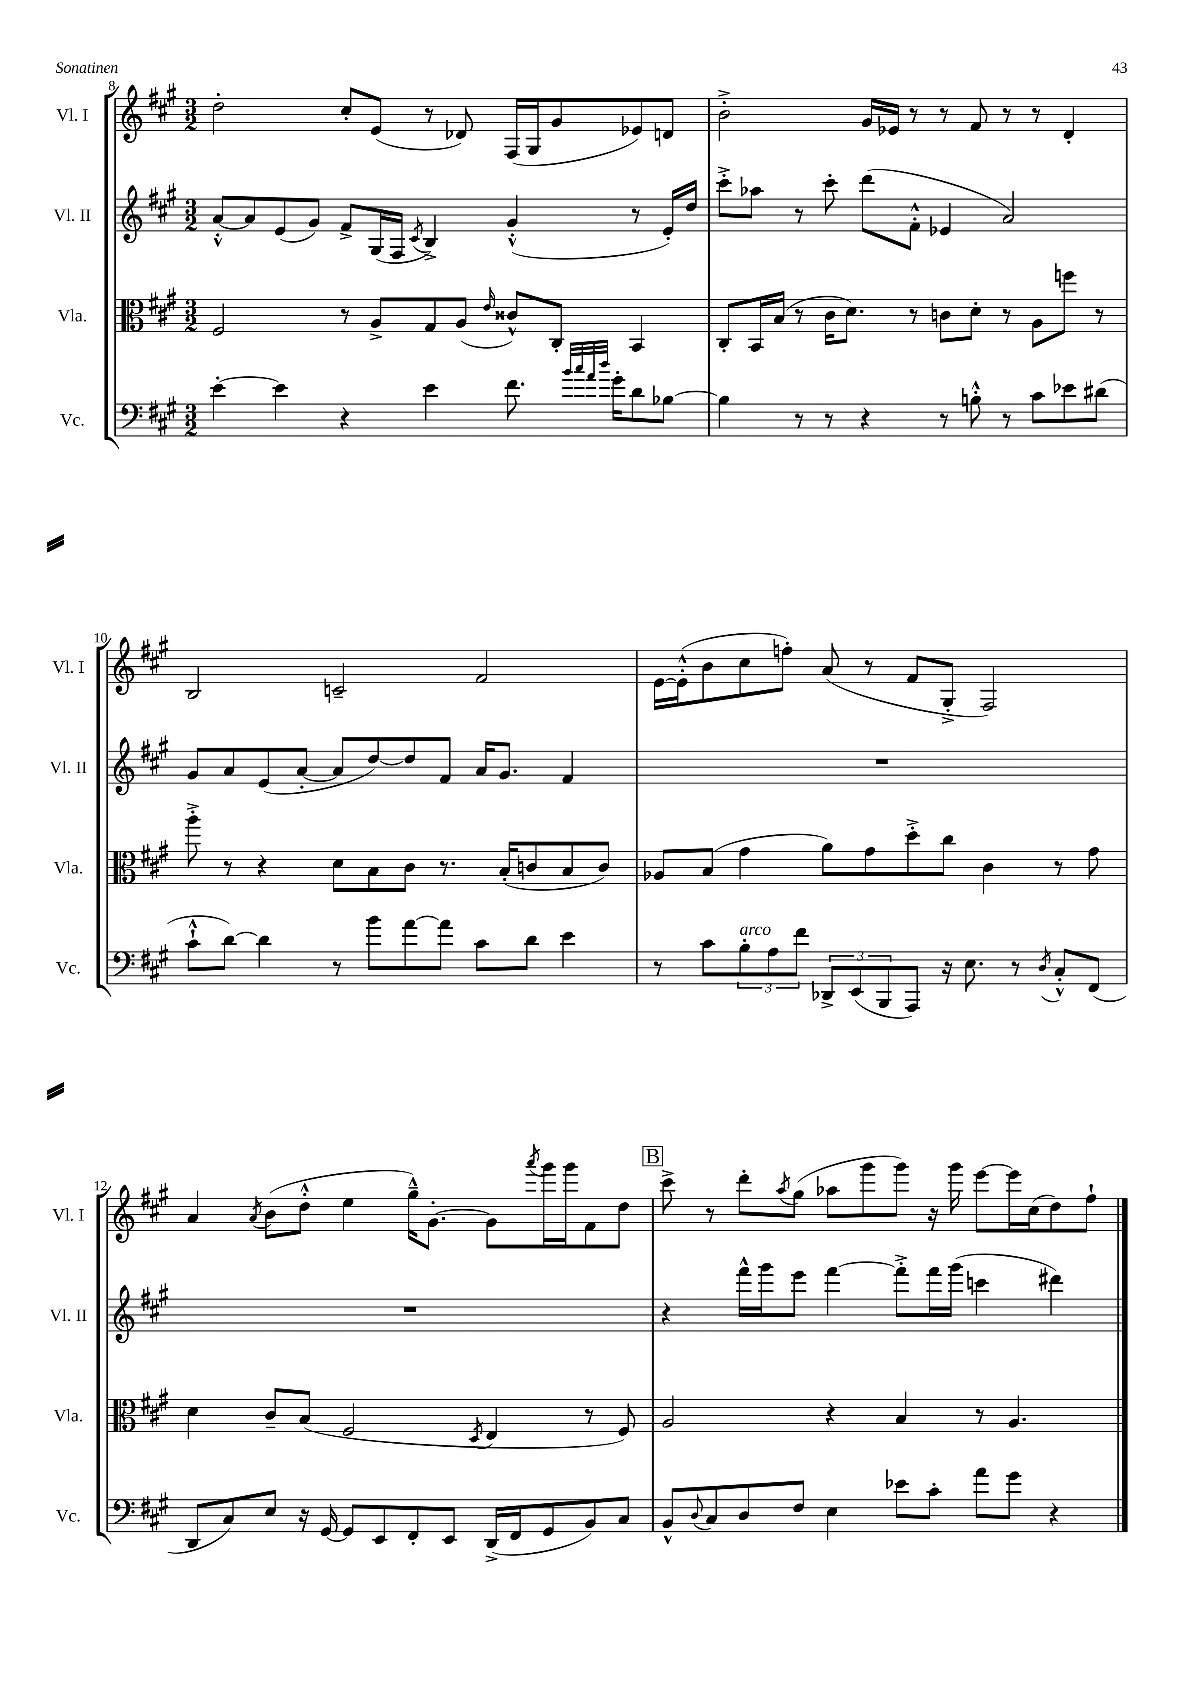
<<
\new StaffGroup <<
\new Staff = "s0" \with { instrumentName = "Vl. I" shortInstrumentName = "Vl. I" } {
    \clef treble \key a \major \numericTimeSignature \time 3/2
    d''2-. cis''8-. e'8( r8 des'8) fis16( gis16 gis'8 ees'8) d'8 |
    b'2-.-> gis'16 ees'16 r8 r8 fis'8 r8 r8 d'4-. |
    b2 c'2-- fis'2 |
    e'16~ e'16-.-^( b'8 cis''8 f''8-.) a'8( r8 fis'8 gis8-.-> fis2) |
    a'4 \acciaccatura { a'8 } b'8( d''8-.-^ e''4 gis''16---^) gis'8.~-. gis'8 \acciaccatura { a'''8 } gis'''16 gis'''16 fis'8 d''8 |
    \mark \markup { \box "B" } cis'''8-> r8 d'''8-. \acciaccatura { a''8 } gis''8( aes''8 gis'''8 gis'''8) r16 gis'''16 e'''8~ e'''16 cis''16( d''8) fis''8-! \bar "|." |
}
\new Staff = "s1" \with { instrumentName = "Vl. II" shortInstrumentName = "Vl. II" } {
    \clef treble \key a \major \numericTimeSignature \time 3/2
    a'8~-.-^ a'8 e'8( gis'8) fis'8-> gis16( fis16 \acciaccatura { cis'8 } b4->) gis'4-.-^( r8 e'16-.) d''16 |
    cis'''8-.-> aes''8 r8 cis'''8-. d'''8( fis'8-.-^ ees'4 a'2) |
    gis'8 a'8 e'8( a'8~-. a'8 d''8~) d''8 fis'8 a'16 gis'8. fis'4 |
    R1. |
    R1. |
    \mark \markup { \box "B" } r4 fis'''16-^ gis'''16 e'''8 fis'''4~ fis'''8-.-> fis'''16 gis'''16( c'''4 dis'''4) \bar "|." |
}
\new Staff = "s2" \with { instrumentName = "Vla." shortInstrumentName = "Vla." } {
    \clef alto \key a \major \numericTimeSignature \time 3/2
    fis2 r8 a8-> gis8 a8( \grace { e'16 } cisis'8-^) cis8-. b,4 |
    cis8-. b,16 b16( r8 cis'16 d'8.) r8 c'8 d'8-. r8 a8 f''8 r8 |
    a''8-.-> r8 r4 d'8 b8 cis'8 r8. b16-.( c'8 b8 c'8) |
    aes8 b8( gis'4 a'8) gis'8 d''8-.-> cis''8 cis'4 r8 gis'8 |
    d'4 cis'8-- b8( fis2 \acciaccatura { d8 } e4 r8 fis8) |
    \mark \markup { \box "B" } a2 r4 b4 r8 a4. \bar "|." |
}
\new Staff = "s3" \with { instrumentName = "Vc." shortInstrumentName = "Vc." } {
    \clef bass \key a \major \numericTimeSignature \time 3/2
    e'4~-. e'4 r4 e'4 fis'8. \grace { b'32 cis''32 a'32 d''32 } gis'16-. d'8 bes8~ |
    bes4 r8 r8 r4 r8 b8-.-^ r8 cis'8 ees'8 dis'8( |
    cis'8-!-^ d'8~) d'4 r8 b'8 a'8~ a'8 cis'8 d'8 e'4 |
    r8 cis'8 \tuplet 3/2 { b8-.^\markup { \italic "arco" } a8 fis'8 } \tuplet 3/2 { des,8-> e,8( b,,8 } a,,8) r16 e8. r8 \acciaccatura { d8 } cis8-.-^ fis,8( |
    d,8 cis8) e8 r16 gis,16~ gis,8 e,8 fis,8-. e,8 d,16->( fis,16 gis,8 b,8) cis8 |
    \mark \markup { \box "B" } b,8-^ \appoggiatura { d8 } cis8 d8 fis8 e4 ees'8 cis'8-. a'8 gis'8 r4 \bar "|." |
}
>>
>>
\layout { \context { \Score currentBarNumber = #8 } }
